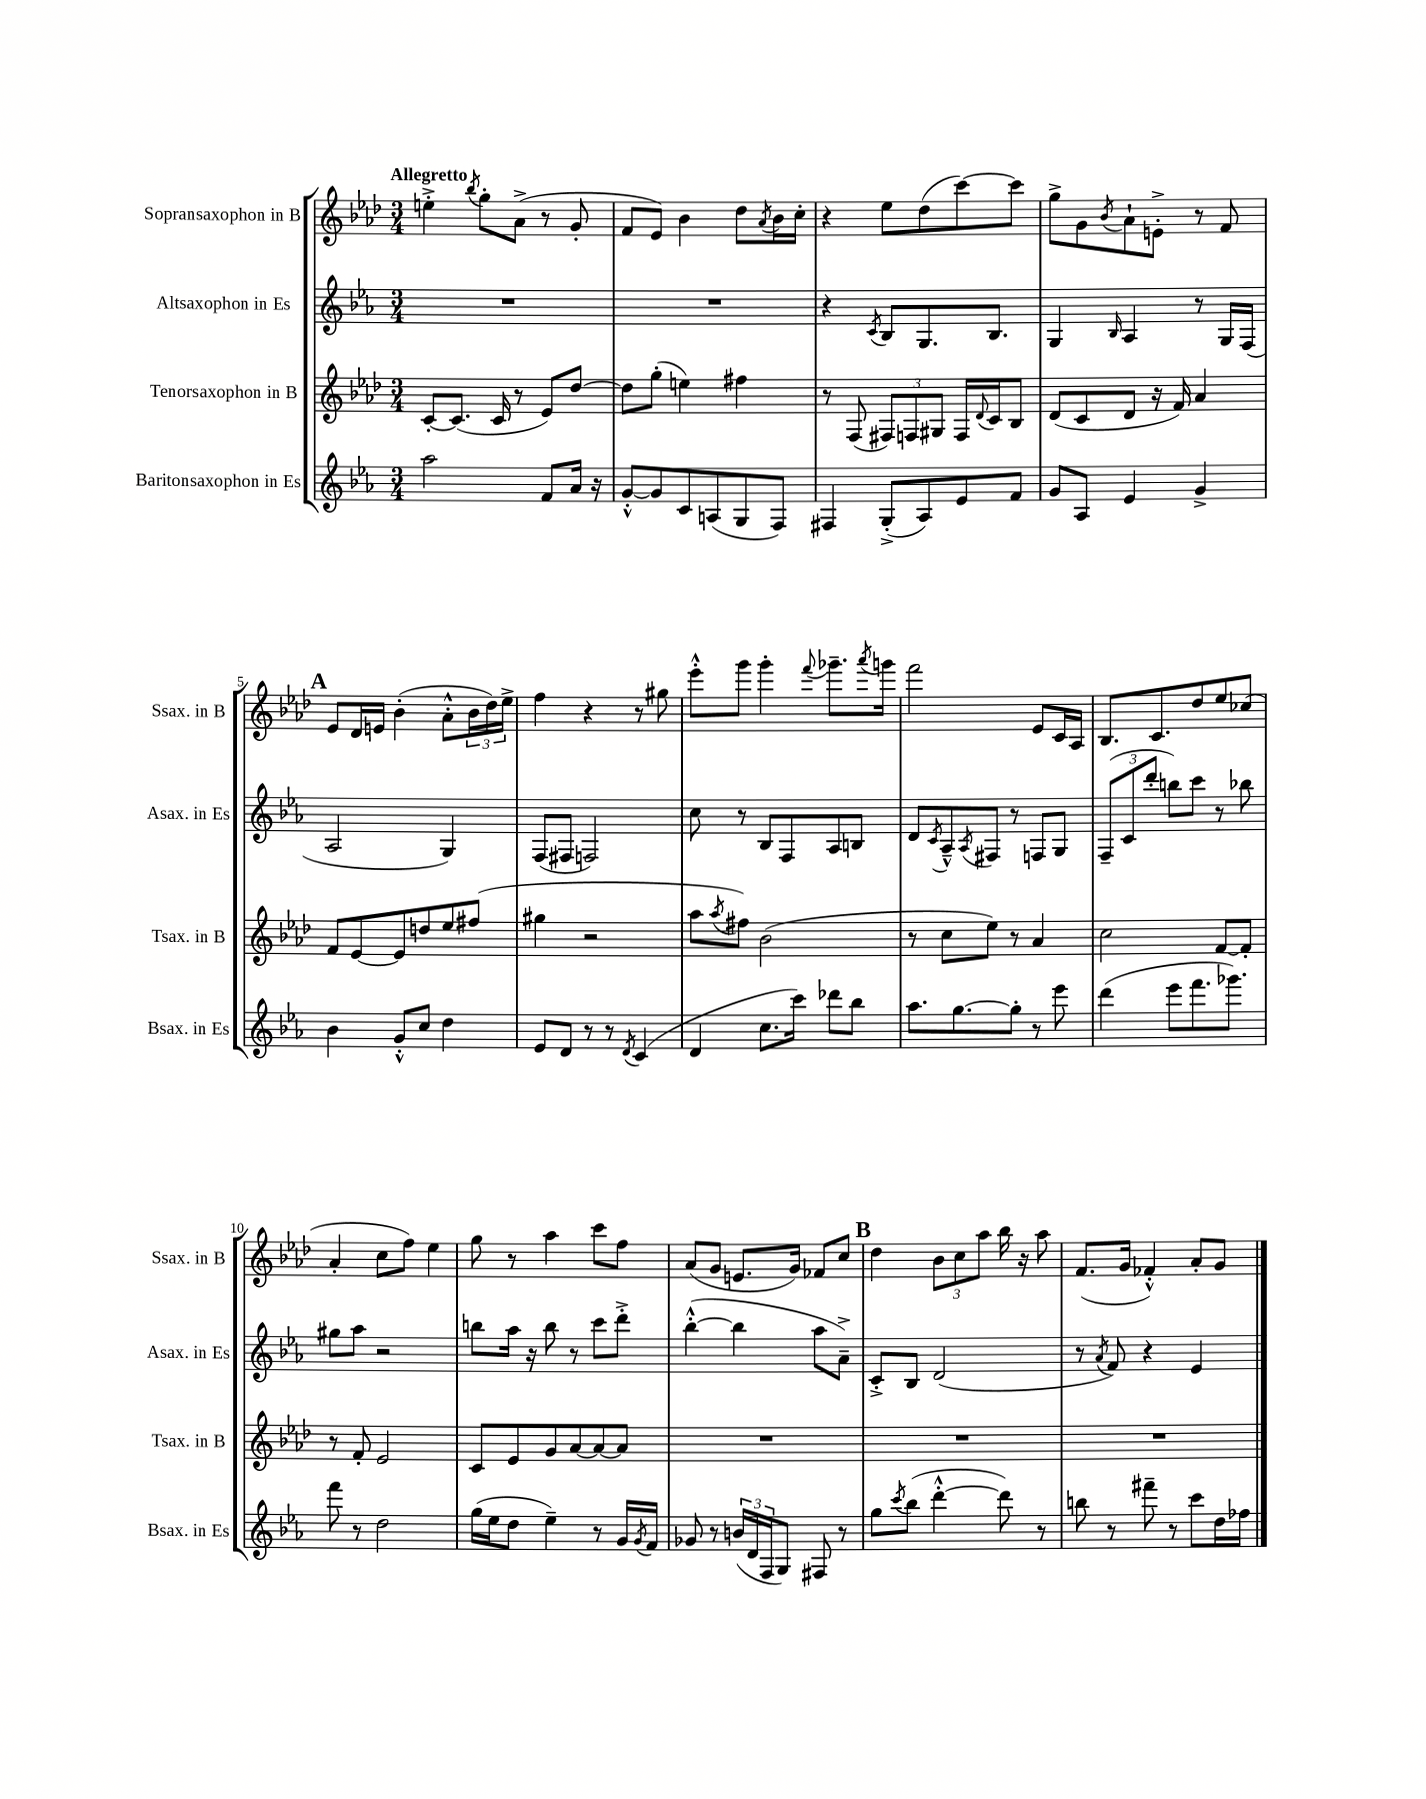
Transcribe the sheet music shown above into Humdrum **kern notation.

**kern	**kern	**kern	**kern
*staff4	*staff3	*staff2	*staff1
*clefG2	*clefG2	*clefG2	*clefG2
*k[b-e-a-]	*k[b-e-a-d-]	*k[b-e-a-]	*k[b-e-a-d-]
*M3/4	*M3/4	*M3/4	*M3/4
2aa-\	[8c'/L	2.r	4ee'^\
.	(8.c/]J	.	.
.	.	.	8qbb-/
.	.	.	8gg'\L
.	16c/	.	.
.	8r	.	(8a-^\J
8f/L	8e-/L)	.	8r
16a-/Jk	[8dd-/J	.	8g'/
16r	.	.	.
=	=	=	=
[8g'^^/L	8dd-\]L	2.r	8f/L
8g/]	(8gg'\J	.	8e-/J)
8c/	4ee\)	.	4b-\
(8A/	.	.	.
8G/	4ff#\	.	8dd-\L
.	.	.	8qa-/
8F/J)	.	.	16b-\L
.	.	.	16cc'\JJ
=	=	=	=
4F#/	8r	4r	4r
.	(8F/	.	.
.	.	8qc/	.
(8G'^/L	12F#/L)	8B-/L	8ee-\L
.	12F/	.	.
8A-/)	.	8.G/	(8dd-\
.	12G#/J	.	.
8e-/	16F/LL	.	[8ccc\)
.	8qqd-/	.	.
.	16c/J	8.B-/J	.
8f/J	8B-/J	.	8ccc\]J
=	=	=	=
8g/L	(8d-/L	4G/	8gg^\L
8A-/J	8c/	.	8g\
.	.	16qqB-/	8qb-/
4e-/	8d-/J	4A-/	8a-`\
.	16r	.	8e'^\J
.	16f/)	.	.
4g^/	4a-/	8r	8r
.	.	16G/LL	8f/
.	.	(16F/JJ	.
=	=	=	=
4b-\	8f/L	2A-/	8e-/L
.	[8e-/	.	16d-/L
.	.	.	16e/JJ
8g'^^/L	8e-/]	.	(4b-'\
8cc/J	8dd/	.	.
4dd\	8ee-/	4G/)	8a-'^^\L
.	(8ff#/J	.	24b-\L
.	.	.	24dd-\)
.	.	.	24ee-^\JJ
=	=	=	=
8e-/L	4gg#\	(8F/L	4ff\
8d/J	.	8F#/J	.
8r	2r	2F/)	4r
8r	.	.	.
8qd/	.	.	.
(4c/	.	.	8r
.	.	.	8gg#\
=	=	=	=
4d/	8aa-\L	8cc\	8eee-'^^\L
.	8qaa-/	.	.
.	8ff#\J)	8r	8ggg\J
8.cc\L	(2b-\	8B-/L	4ggg'\
.	.	8F/	.
16ccc\Jk)	.	.	.
.	.	.	8qqfff/
8ddd-\L	.	8A-/	8.ggg-~\L
8bb-\J	.	8B/J	.
.	.	.	8qaaa-/
.	.	.	16ggg\Jk
=	=	=	=
8.aa-\L	8r	8d/L	2fff\
.	.	8qc/	.
.	8cc\L	8A-~^^/	.
[8.gg\	.	.	.
.	.	8qA-/	.
.	8ee-\J)	8F#/J	.
8gg'\]J	8r	8r	.
8r	4a-/	8F/L	8e-/L
8eee-\	.	8G/J	16c/L
.	.	.	16A-/JJ
=	=	=	=
(4ddd\	2cc\	(12F~/L	8.B-/L
.	.	12c/	.
.	.	12ddd'/J	.
.	.	.	8.c/
8eee-\L	.	8bb\L)	.
8.fff\	.	8ccc\J	8dd-/
.	[8f/L	8r	8ee-/
8.ggg-\J)	.	.	.
.	8f'/]J	8bb-\	(8cc-/J
=	=	=	=
8fff\	8r	8gg#\L	4a-'/
8r	8f'/	8aa-\J	.
2dd\	2e-/	2r	8cc\L
.	.	.	8ff\J)
.	.	.	4ee-\
=	=	=	=
(16gg\LL	8c/L	8bb\L	8gg\
16ee-\J	.	.	.
8dd\J	8e-/	16aa-\Jk	8r
.	.	16r	.
4ee-~\)	8g/	8bb\	4aa-\
.	[8a-/	8r	.
8r	8a-/_	8ccc\L	8ccc\L
16g/LL	8a-/]J	8ddd'^\J	8ff\J
8qg/	.	.	.
16f/JJ	.	.	.
=	=	=	=
8g-/	2.r	([4bb-'^^\	(8a-/L
8r	.	.	8g/J
(24b/LL	.	4bb-\]	8.e/L
24d/	.	.	.
24F/J	.	.	.
8G/J)	.	.	.
.	.	.	16g/Jk)
8F#/	.	8aa-\L	8f-/L
8r	.	8a-~^\J)	8cc/J
=	=	=	=
8gg\L	2.r	8c'^/L	4dd-\
8qccc/	.	.	.
(8bb-\J	.	8B-/J	.
[4ddd'^^\	.	(2d/	12b-\L
.	.	.	12cc\
.	.	.	12aa-\J
8ddd\])	.	.	16bb-\
.	.	.	16r
8r	.	.	8aa-\
=	=	=	=
8bb\	2.r	8r	(8.f/L
.	.	8qa-/	.
8r	.	8f/)	.
.	.	.	16g/Jk
8fff#~\	.	4r	4f-'^^/)
8r	.	.	.
8ccc\L	.	4e-/	8a-'/L
16dd\L	.	.	8g/J
16ff-\JJ	.	.	.
==	==	==	==
*-	*-	*-	*-
